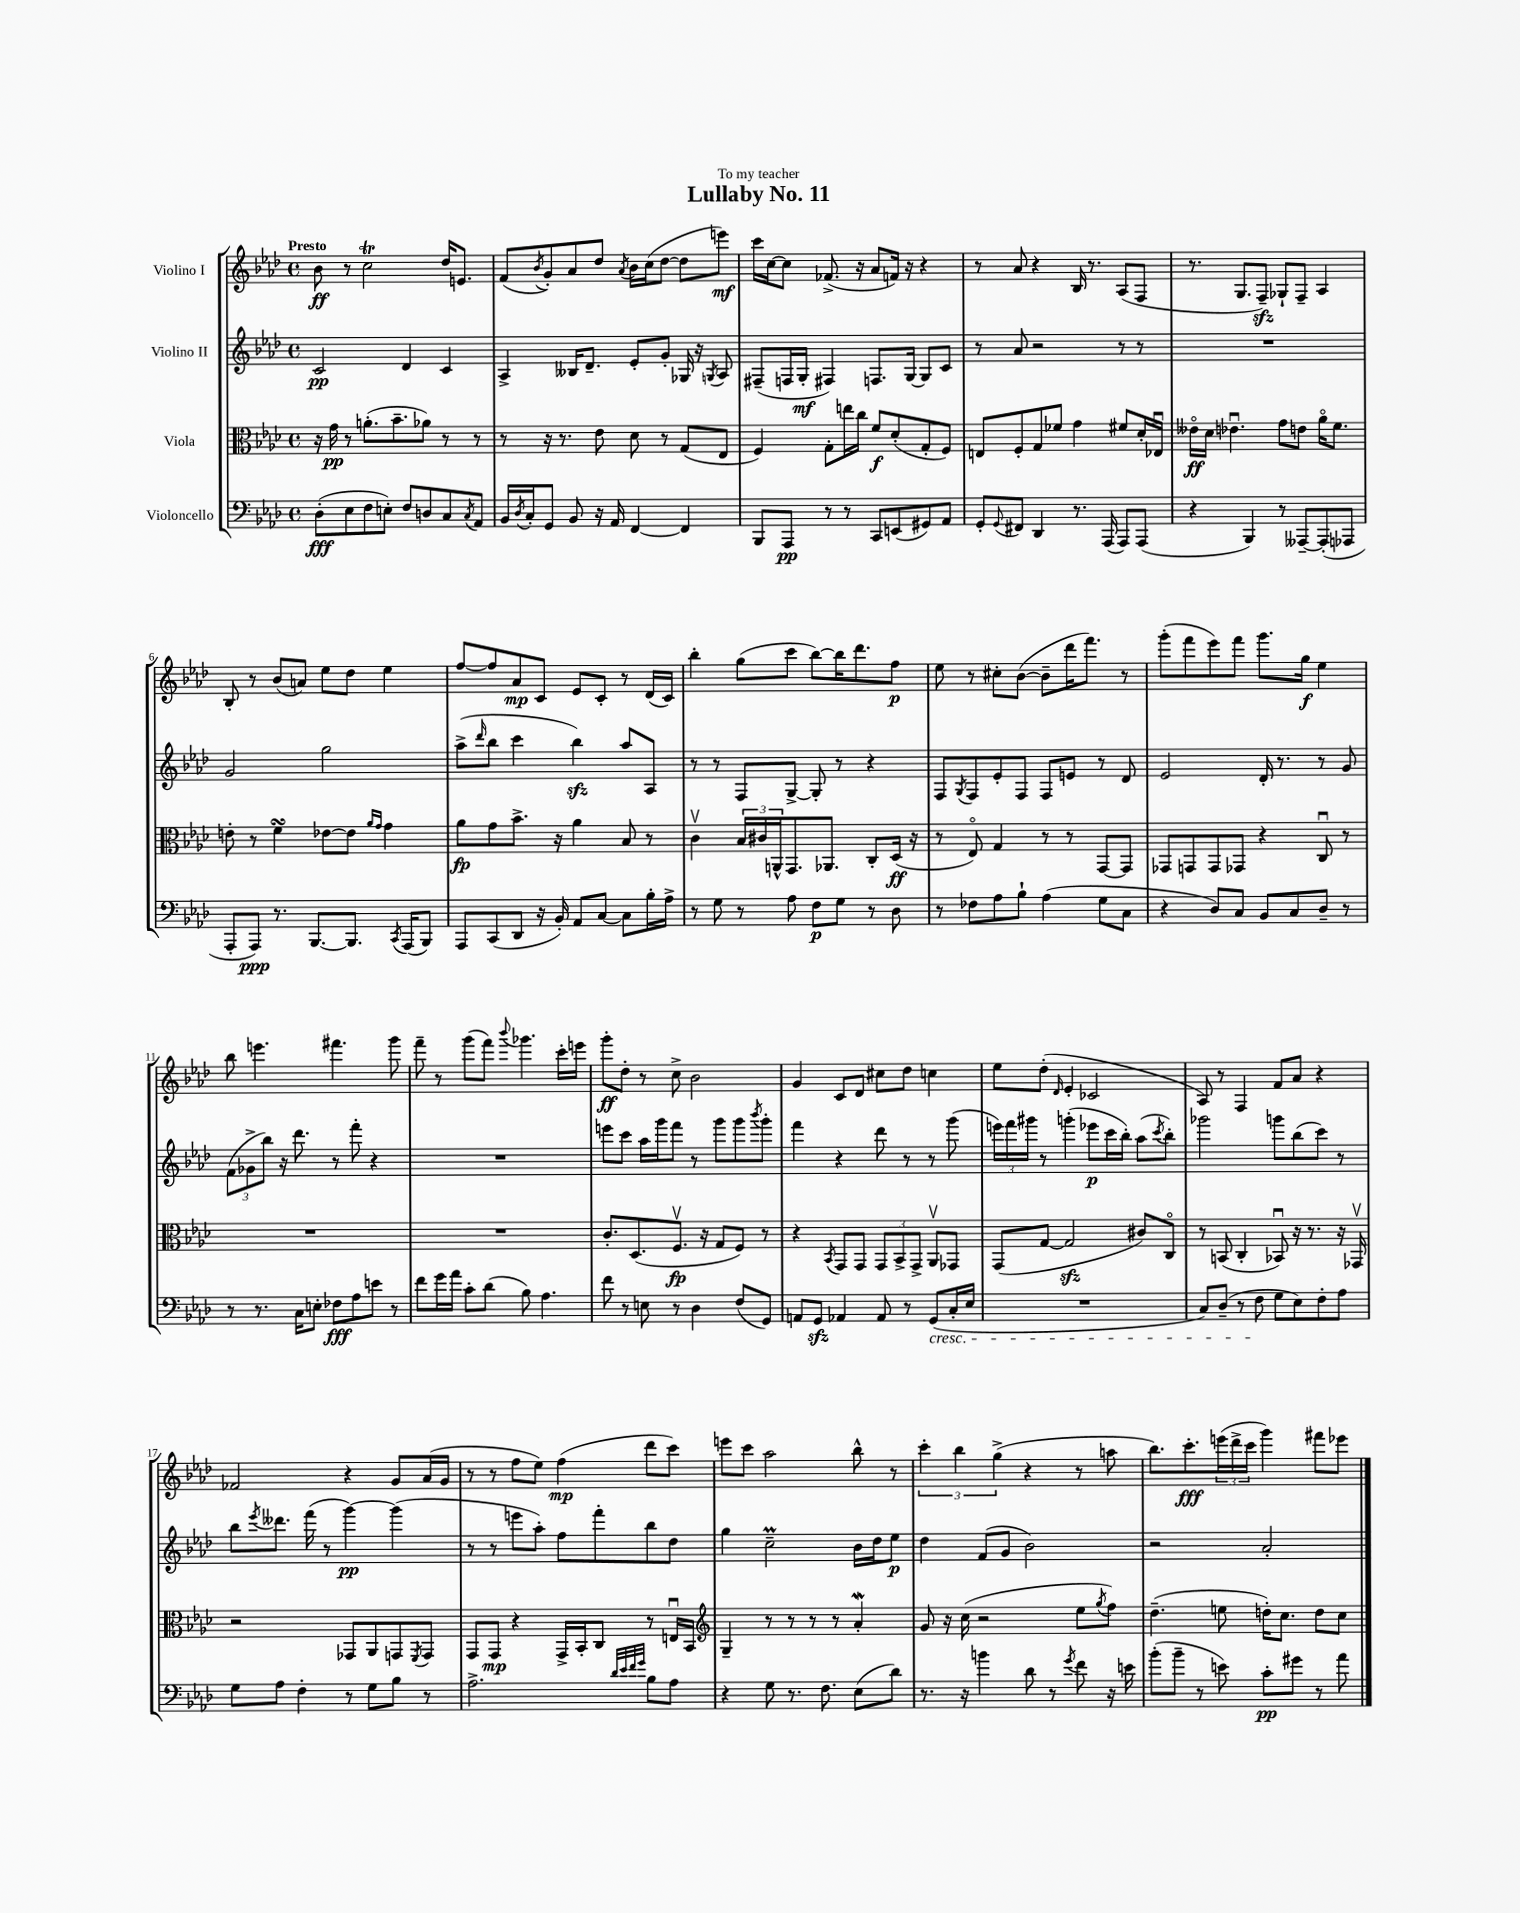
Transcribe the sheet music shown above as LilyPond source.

\header { title = "Lullaby No. 11" dedication = "To my teacher" }
<<
\new StaffGroup <<
\new Staff = "s0" \with { instrumentName = "Violino I" } {
    \clef treble \key aes \major \defaultTimeSignature \time 4/4 \tempo "Presto"
    bes'8\ff r8 c''2\trill des''16 e'8. |
    f'8( \acciaccatura { bes'8 } g'8-.) aes'8 des''8 \acciaccatura { aes'8 } bes'16 c''16( des''8~ des''8 e'''8\mf) |
    c'''16 c''16~ c''8 fes'8.->( r16 aes'8 f'16) r16 r4 |
    r8 aes'8 r4 bes16 r8. aes8( f8 |
    r8. g8. f8--\sfz) ges8-! f8-- aes4 |
    bes8-. r8 bes'8( a'8) ees''8 des''8 ees''4 |
    f''8~ f''8 aes'8\mp c'8 ees'8 c'8-. r8 des'16( c'16) |
    bes''4-. g''8( c'''8 bes''8~) bes''16 des'''8. f''8\p |
    ees''8 r8 cis''8-. bes'8~( bes'8-- des'''16 f'''8.) r8 |
    g'''8-.( f'''8 ees'''8) f'''8 g'''8. g''16\f ees''4 |
    bes''8 e'''4. fis'''4. g'''8 |
    f'''8-- r8 g'''8( f'''8) \appoggiatura { bes'''8 } ges'''4. c'''16-. e'''16 |
    g'''8-.\ff des''8-. r8 c''8-> bes'2 |
    g'4 c'8 des'8 cis''8 des''8 c''4 |
    ees''8 des''8-.( \grace { des'16 } ees'4-. ces'2 |
    aes8) r8 f4 f'8 aes'8 r4 |
    fes'2 r4 g'8 aes'16( g'16 |
    r8 r8 f''8 ees''8) f''4\mp( des'''8 c'''8) |
    e'''8 c'''8 aes''2 bes''8-^ r8 |
    \tuplet 3/2 { c'''4-. bes''4 g''4->( } r4 r8 a''8 |
    bes''8.) c'''8.-.\fff \tuplet 3/2 { e'''16( des'''16-> c'''16 } g'''4) fis'''8 ees'''8 \bar "|." |
}
\new Staff = "s1" \with { instrumentName = "Violino II" } {
    \clef treble \key aes \major \defaultTimeSignature \time 4/4
    c'2\pp des'4 c'4 |
    aes4-> beses16 des'8.-- ees'8-. g'8-. ges16 r16 \acciaccatura { g8 } aes8 |
    fis8--( f16 g16-.\mf fis4) f8. g16~ g8 c'8 |
    r8 aes'8 r2 r8 r8 |
    R1 |
    g'2 g''2 |
    aes''8->( \grace { des'''16 } bes''8 c'''4 bes''4\sfz) aes''8 aes8 |
    r8 r8 f8 g8~-> g8-. r8 r4 |
    f8 \acciaccatura { g8 } f8 ees'8-. f8 f8 e'8 r8 des'8 |
    ees'2 des'16-. r8. r8 g'8 |
    \tuplet 3/2 { f'8( ges'8-> bes''8) } r16 des'''8. r8 f'''8-. r4 |
    R1 |
    e'''8 c'''8 aes''16 g'''16 f'''8 r8 g'''8 g'''8 \acciaccatura { bes'''8 } g'''8-. |
    f'''4 r4 des'''8 r8 r8 g'''8( |
    \tuplet 3/2 { e'''16) f'''16 gis'''16 } r8 g'''4-.( ees'''8\p c'''16 bes''16-.) aes''8( \acciaccatura { c'''8 } bes''8-.) |
    ges'''2 g'''8 bes''8( c'''8) r8 |
    bes''8 \acciaccatura { ees'''8 } deses'''8. f'''16( r8 g'''4~\pp) g'''4( |
    r8 r8 e'''8 aes''8-.) f''8 f'''8-. bes''8 des''8 |
    g''4 c''2--\prall bes'16 des''16 ees''8\p |
    des''4 f'8( g'8 bes'2) |
    r2 aes'2-. \bar "|." |
}
\new Staff = "s2" \with { instrumentName = "Viola" } {
    \clef alto \key aes \major \defaultTimeSignature \time 4/4
    r16 g'16\pp r8 a'8.-.( bes'8.-- aes'8) r8 r8 |
    r8 r16 r8. ees'8 des'8 r8 g8( ees8 |
    f4) g8-. e''16 c''16 f'8\f des'8-.( g8-. f8) |
    e8 f8-. g8 fes'8 g'4 fis'8 des'16-. ees16\downbow |
    eeses'16\flageolet\ff des'16 ees'4.\downbow g'8 e'8 aes'16\flageolet f'8. |
    e'8-. r8 f'4\turn ees'8~ ees'8 \grace { aes'16 g'16 } g'4 |
    aes'8\fp g'8 bes'8.-> r16 aes'4 bes8 r8 |
    c'4\upbow \tuplet 3/2 { bes16 cis'16 a,16-^ } g,8. aes,8. c8-. des16\ff( r16 |
    r8 ees8\flageolet) g4 r8 r8 g,8~ g,8 |
    ges,8 g,8 g,8 ges,8 r4 c8\downbow r8 |
    R1 |
    R1 |
    c'8.-. des8.( f8.\upbow\fp r16 g8 f8) r8 |
    r4 \acciaccatura { bes,8 } g,8 g,8 \tuplet 3/2 { g,8 bes,8-> g,8-> } aes,8\upbow ges,8 |
    g,8( g8~ g2\sfz cis'8) c8\flageolet |
    r8 b,8( c4-. bes,8\downbow) r16 r8. r16 ges,16\upbow |
    r2 ges,8 aes,8 g,8 \acciaccatura { f,8 } g,8 |
    g,8 g,8\mp r4 g,16-> bes,16-. c8 r8 e16\downbow bes,16 |
    \clef treble g4-- r8 r8 r8 r8 aes'4-.\mordent |
    g'8 r16 c''16( r2 ees''8 \acciaccatura { g''8 } f''8) |
    des''4.--( e''8 d''16-.) c''8. d''8 c''8 \bar "|." |
}
\new Staff = "s3" \with { instrumentName = "Violoncello" } {
    \clef bass \key aes \major \defaultTimeSignature \time 4/4
    des8-.\fff( ees8 f8 e8-.) f8 d8 c8 \acciaccatura { c8 } aes,8 |
    bes,16 \acciaccatura { des8 } c16-. g,8 bes,8 r16 aes,16 f,4~ f,4 |
    bes,,8 aes,,8\pp r8 r8 c,8 e,8( gis,8) aes,8 |
    g,8-. \appoggiatura { g,8 } fis,8 des,4 r8. aes,,16( aes,,8) aes,,8( |
    r4 bes,,4) r8 aeses,,8~-- aeses,,8-.( aes,,8 |
    aes,,8-. aes,,8\ppp) r8. bes,,8.~ bes,,8. \acciaccatura { c,8 } aes,,16( bes,,8) |
    aes,,8 c,8( des,8 r16 bes,16-.) aes,8 c8~ c8 bes16-. aes16-> |
    r8 g8 r8 aes8 f8\p g8 r8 des8 |
    r8 fes8 aes8 bes8-! aes4( g8 c8 |
    r4 des8) c8 bes,8 c8 des8-- r8 |
    r8 r8. c16 e8-. fes8\fff aes8 e'8 r8 |
    f'8 g'16 aes'16 c'8-. des'8( bes8) aes4. |
    f'8 r8 e8 r8 des4 f8( g,8) |
    a,8 g,8\sfz aes,4 aes,8 r8 g,8\cresc( c16-. ees16 |
    R1 |
    c8) des8--( r8 f8\! g8 ees8) f8-. aes8 |
    g8 aes8 f4-. r8 g8 bes8 r8 |
    aes2.-> \grace { des'32 ees'32 f'32 g'32 } bes8 aes8 |
    r4 g8 r8. f8. ees8( des'8) |
    r8. r16 b'4 des'8 r8 \acciaccatura { g'8 } f'8 r16 e'16 |
    bes'8-.( bes'8-- r8 e'8) c'8-.\pp gis'8 r8 aes'8 \bar "|." |
}
>>
>>
